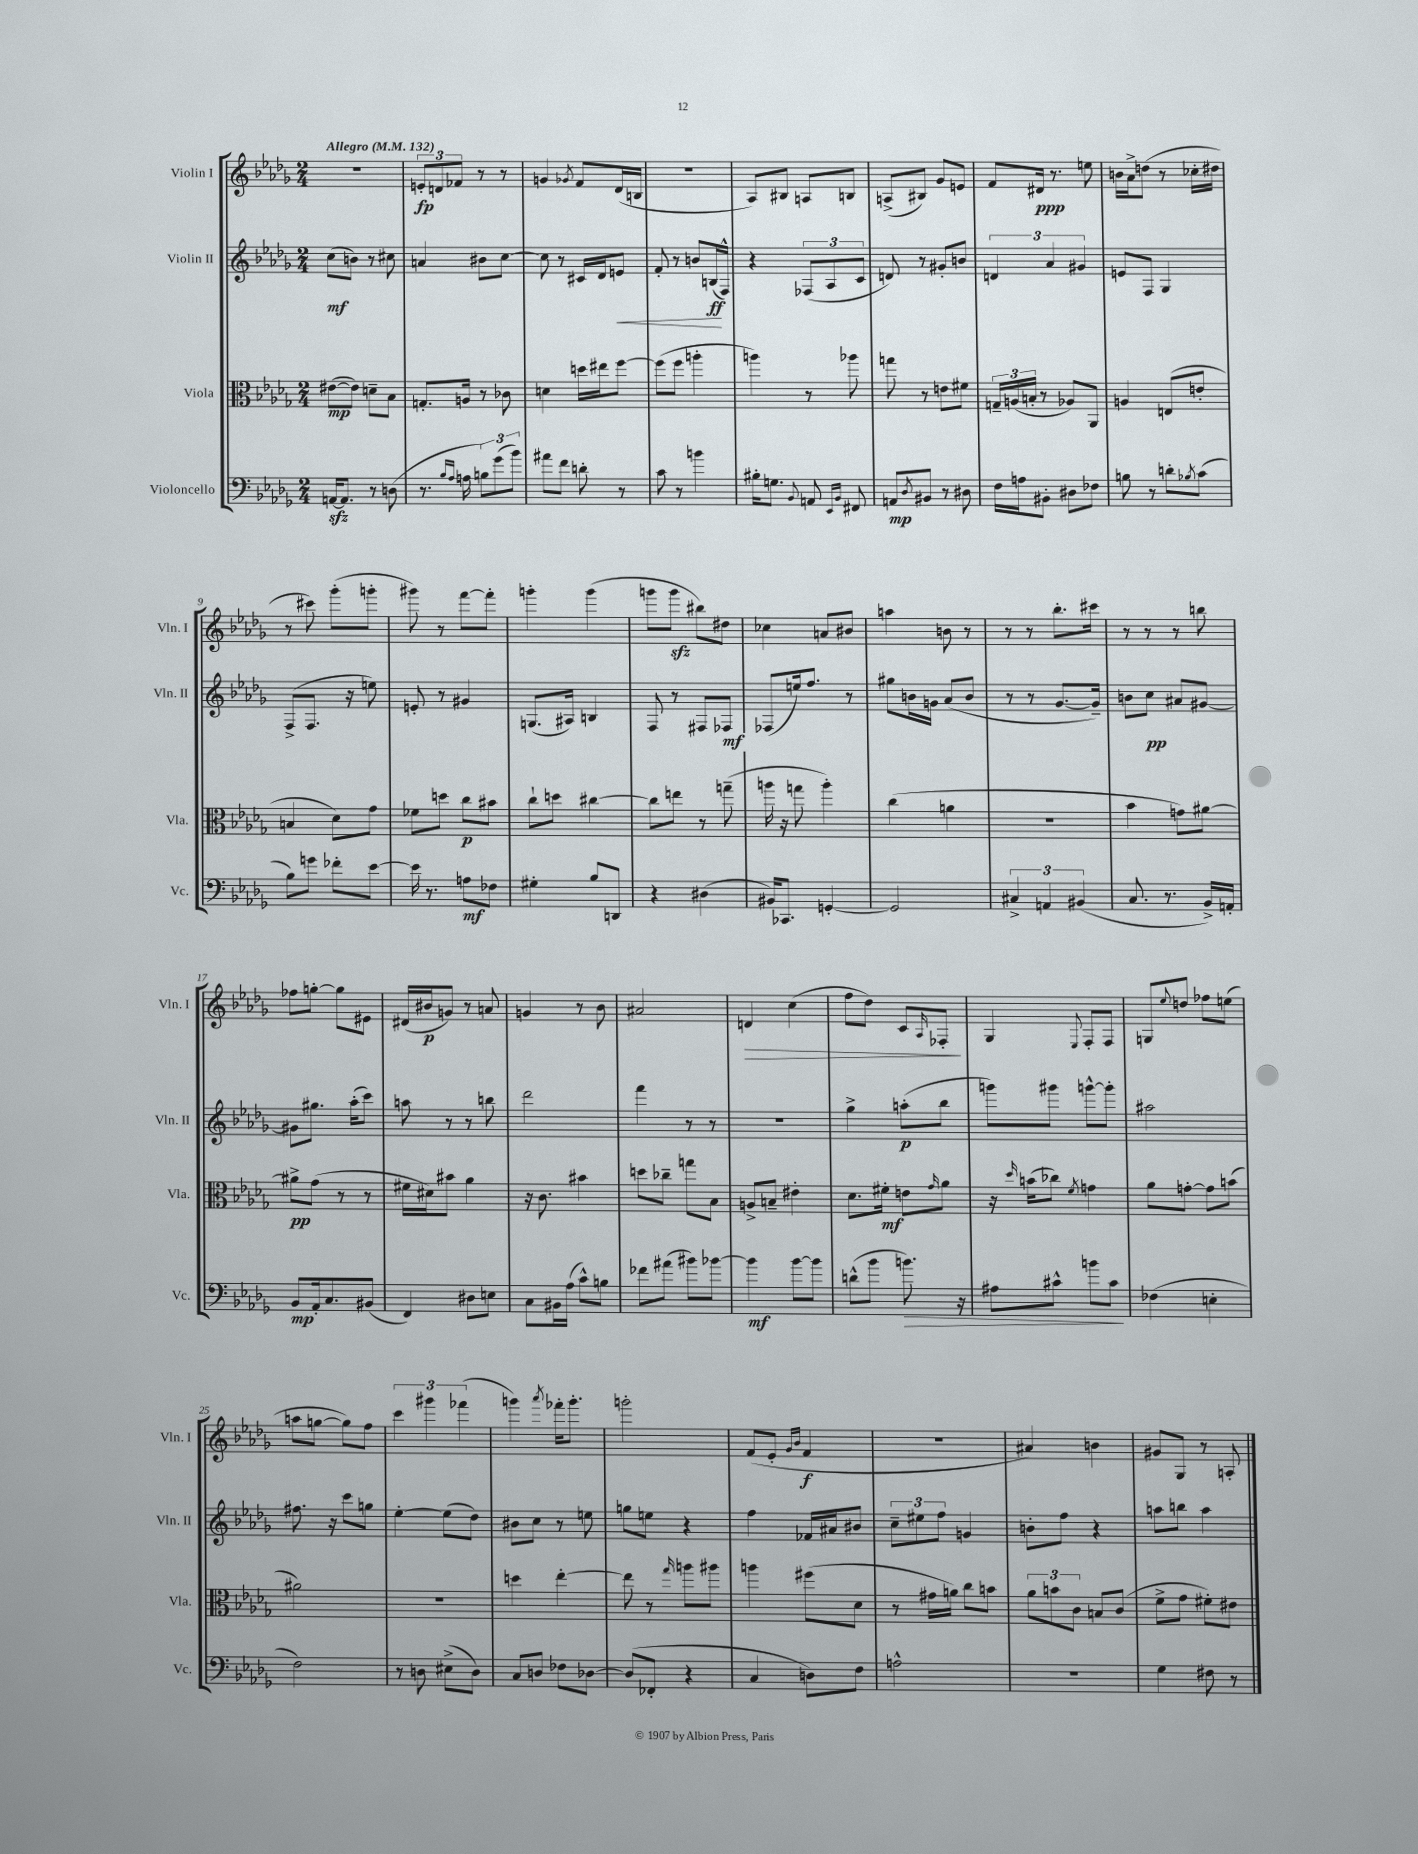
<<
\new StaffGroup <<
\new Staff = "s0" \with { instrumentName = "Violin I" shortInstrumentName = "Vln. I" } {
    \clef treble \key des \major \numericTimeSignature \time 2/4 \tempo "Allegro" 4 = 132
    R2 |
    \tuplet 3/2 { e'8-.\fp d'8 fes'8 } r8 r8 |
    g'4 \acciaccatura { ges'8 } f'8 des'16( b16 |
    R2 |
    aes8) bis8 a8 b8 |
    a8->( bis8) ges'8 e'8 |
    f'8 dis'16\ppp r8. e''8 |
    b'16 aes'16-> d''8( r8 ces''16-. dis''16 |
    r8 cis'''8) ges'''8-.( g'''8-. |
    gis'''8) r8 f'''8~ f'''8-. |
    g'''4-. g'''4( |
    g'''8 g'''8\sfz bis''8) dis''8 |
    ces''4 a'8 bis'8 |
    a''4 b'8 r8 |
    r8 r8 bes''8.-. cis'''16 |
    r8 r8 r8 b''8 |
    fes''8 g''8~-. g''8 eis'8 |
    dis'16( bis'16\p g'8) r8 a'8 |
    g'4 r8 bes'8 |
    ais'2 |
    d'4\> c''4( |
    f''8 des''8) c'8 \grace { aes16 } fes8-.\! |
    ges4 \appoggiatura { ees8 } f8-. f8 |
    g8 \appoggiatura { ees''8 } d''8 fes''8 e''8( |
    a''8 g''8~ g''8) f''8 |
    \tuplet 3/2 { c'''4 gis'''4 fes'''4( } |
    g'''4) \acciaccatura { aes'''8 } fes'''16-. g'''8.-. |
    g'''2-. |
    f'8( ees'8-. \grace { ges'16 bes'16 } f'4\f |
    r2 |
    ais'4) b'4 |
    gis'8 ges8 r8 a8-. \bar "|." |
}
\new Staff = "s1" \with { instrumentName = "Violin II" shortInstrumentName = "Vln. II" } {
    \clef treble \key des \major \numericTimeSignature \time 2/4
    c''8\mf( b'8) r8 cis''8 |
    a'4 bis'8 c''8~ |
    c''8 r8 cis'16 des'16 e'8\< |
    f'8-. r8 b'8 b16\ff\!( f16-^) |
    r4 \tuplet 3/2 { fes8( aes8 c'8 } |
    d'8) r8 gis'8-. b'8 |
    \tuplet 3/2 { d'4 aes'4 gis'4 } |
    e'8 f8 ges4 |
    f8->( f8. r16 e''8) |
    e'8-. r8 gis'4 |
    g8.( ais16) b4 |
    f8 r8 fis8 fes8\mf |
    fes8( e''16) f''8. r8 |
    gis''8 b'16 g'16 aes'8( b'8 |
    r8 r8 ges'8.~ ges'16--) |
    b'8 c''8\pp ais'8 gis'8~ |
    gis'8 gis''8. aes''16-.( c'''8) |
    a''8 r8 r8 b''8 |
    des'''2 |
    f'''4 r8 r8 |
    R2 |
    ges''4-> a''8-.\p( bes''8 |
    g'''8) gis'''8 g'''8~-^ g'''8-. |
    ais''2 |
    fis''8. r16 c'''8 g''8 |
    ees''4~-. ees''8( des''8) |
    bis'8 c''8 r8 e''8 |
    g''8 e''8 r4 |
    f''4 fes'16 ais'16 bis'8 |
    \tuplet 3/2 { c''8-- eis''8 f''8 } g'4 |
    b'8-. f''8 r4 |
    a''8 b''8 a''4 \bar "|." |
}
\new Staff = "s2" \with { instrumentName = "Viola" shortInstrumentName = "Vla." } {
    \clef alto \key des \major \numericTimeSignature \time 2/4
    eis'8~\mp( eis'8) d'8-- bes8 |
    g8.-. a16 r8 ces'8 |
    d'4 d''16 eis''16 f''8~ |
    f''8( f''8 a''4-. |
    a''4) r8 aes''8 |
    g''8 r8 e'8 fis'8 |
    \tuplet 3/2 { g16-- a16( b16-. } r8 aes8) aes,8 |
    a4 e8( e'8-. |
    b4 des'8) ges'8 |
    fes'8 d''8 c''8\p bis'8 |
    c''8-! d''8 cis''4~ |
    cis''8 e''8 r8 g''8--( |
    a''16 r16 g''8 a''4-.) |
    c''4( a'4 |
    R2 |
    bes'4 g'8) ais'8~ |
    ais'8->\pp ges'8( r8 r8 |
    fis'16 dis'16) bis'8 aes'4 |
    r16 c'8. bis'4 |
    d''8 ces''8-- g''8 bes8 |
    a8-> b8-- eis'4-. |
    des'8. fis'16-.\mf e'8 \grace { ges'16 } aes'8 |
    r16 \grace { des''16 } b'16( ces''8) \acciaccatura { f'8 } g'4 |
    aes'8 g'8~-. g'8 b'8( |
    ais'2) |
    R2 |
    d''4 ees''4~-. |
    ees''8 r8 \grace { ges''16 } a''8 ais''8 |
    a''4 fis''8( des'8 |
    r8 gis'16 a'16) c''8 b'8 |
    \tuplet 3/2 { aes'8 b'8 c'8 } b8 c'8( |
    f'8-> ges'8 fis'8-.) eis'8 \bar "|." |
}
\new Staff = "s3" \with { instrumentName = "Violoncello" shortInstrumentName = "Vc." } {
    \clef bass \key des \major \numericTimeSignature \time 2/4
    a,16~\sfz a,8. r8 d8( |
    r8. \grace { bes16 aes16 } a16 \tuplet 3/2 { b8) ges'8( bes'8) } |
    ais'8 f'8 d'8-. r8 |
    c'8 r8 b'4 |
    bis16-. g8. \appoggiatura { bes,8 } a,8 \grace { ees,16 bes,16 } fis,8 |
    a,8\mp \acciaccatura { des8 } bis,8 r8 dis8 |
    f16 a16 bis,8-. dis8 fes8 |
    b8 r8 d'8-. \acciaccatura { bes8 } c'8( |
    bes8) g'8 fes'8-. ees'8~ |
    ees'16 r8. a8\mf fes8 |
    gis4-. bes8 d,8 |
    r4 dis4( |
    bis,16) ces,8. g,4~-. |
    g,2 |
    \tuplet 3/2 { cis4-> a,4 bis,4( } |
    c8. r8. bes,16->) a,16-. |
    bes,8\mp aes,16-. c8. bis,8( |
    f,4) dis8 e8 |
    c8 bis,16 aes16( c'8-^) b8 |
    fes'8 ais'8( bis'8) bes'8~ |
    bes'4\mf bes'8~ bes'8 |
    d'8-^( bes'8 b'8.\>) r16 |
    ais8 cis'8-^ b'8 cis'8\! |
    fes4( e4-. |
    f2) |
    r8 d8 eis8->( d8) |
    c8 d8 fes8 des8~ |
    des8( fes,8-. r4 |
    c4 d8) f8 |
    a2-^ |
    r2 |
    ges4 fis8 r8 \bar "|." |
}
>>
>>
